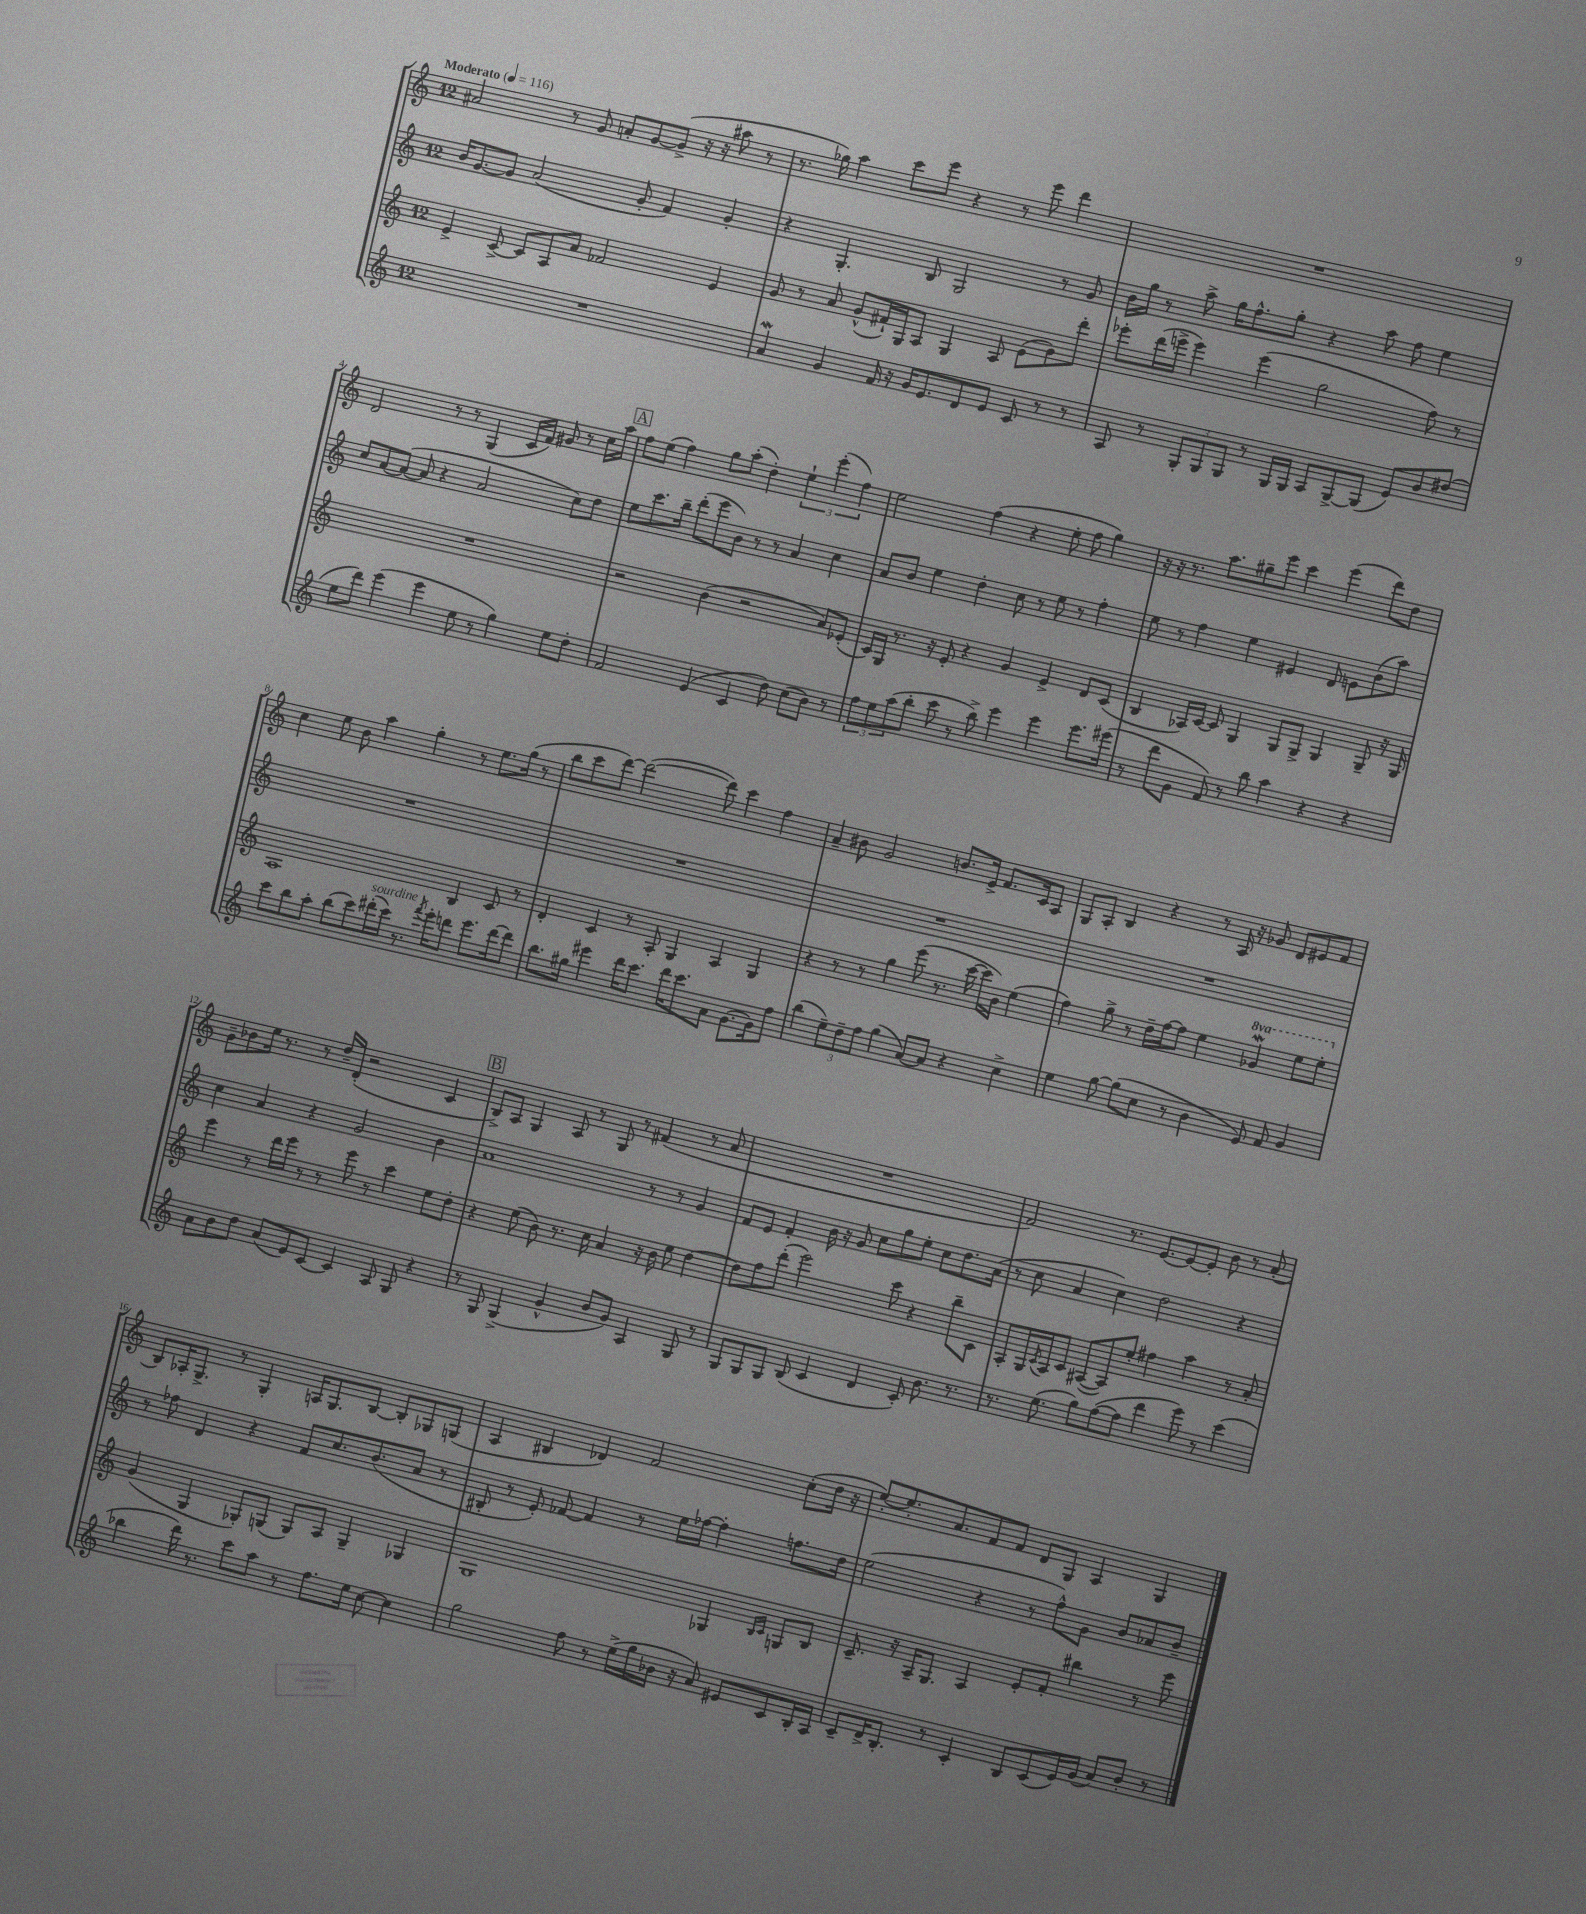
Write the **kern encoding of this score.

**kern	**kern	**kern	**kern
*part4	*part3	*part2	*part1
*staff4	*staff3	*staff2	*staff1
*clefG2	*clefG2	*clefG2	*clefG2
*k[]	*k[]	*k[]	*k[]
*M12/8	*M12/8	*M12/8	*M12/8
*MM116	*MM116	*MM116	*MM116
=1	=1	=1	=1
!	!	!	!LO:TX:a:B:t=Moderato
1.r	4e^/	16b/KL	2a#X/
.	.	[8.g/	.
.	[8c^/	8g/J]	.
.	8c/L]	(2a/	.
.	8A/	.	8r
.	8a/J	.	8g/
.	2f-X/	.	8an'/L
.	.	8g'/	[8g/
.	.	4f/)	(8g^/J]
.	.	.	16r
.	.	.	16r
.	4e/	4g'/	8aa#X\
.	.	.	8r
=2	=2	=2	=2
4aW/	8g/	4r	8.r
.	8r	.	.
.	.	.	16gg-X\)
4g/	8a/	4.G'/	4aa\
.	(8g^^/L	.	.
16f/	16f#X`/L)	.	8ccc\L
16r	16G/J	.	.
16g/KL	8A/J	8B/	8eee\J
8.e/	.	.	.
.	4G/	2G/	4r
8d/	.	.	.
8e/J	8A/	.	8r
8c/	(8e\L	.	8eee\
8r	8g\)	8r	4ddd\
8r	8ddd'\J	8g/	.
=3	=3	=3	=3
8A/	8eee-X'\L	16b\LL	1.r
.	.	16gg\JJ	.
8r	(16ddd\L	8r	.
.	16eeen^\JJ	.	.
12G'/L	4eee\)	8aa^\	.
12G/	.	.	.
.	.	16gg\KL	.
12G/J	.	.	.
.	.	8.ff^^\	.
8r	(4eee\	.	.
16G/LL	.	8gg'\J	.
16G/JJ	.	.	.
8A/L	2gg\	4r	.
[8G^/	.	.	.
(8G/J]	.	8aa\	.
8e/L)	.	8ff\	.
8b/	8ff\)	4ee\	.
(8dd#X/J	8r	.	.
!!LO:LB:g=z
=4	=4	=4	=4
8ee\L	1.r	8cc/L	2d/
8ddd\J)	.	[8a/	.
(4eee\	.	(8a/J_	.
.	.	8a/]	.
4eee\	.	4r	8r
.	.	.	8r
8ee\	.	2a/	(4G/
8r	.	.	.
4gg\)	.	.	16c/LL
.	.	.	16f/JJ)
.	.	.	8g#X/
8ee\L	.	8cc\L)	8r
8dd'\J	.	8dd\J	16cc\LL
.	.	.	16aa\JJ
!!LO:REH:place=s1:t=A
=5	=5	=5	=5
2f/	2r	8ee\L	8ff\L
.	.	8.ccc\	(8ee\J
.	.	.	4ff\)
.	.	16bb~\Jk	.
.	.	(8ddd'\L	.
(4e/	(4b\	8eee\	8gg\L
.	.	8b\J)	(8aa'\J
4c/	2r	8r	4dd'\)
.	.	8r	.
8dd\)	.	4a/	6ee`\
(8cc\L	.	.	.
.	.	.	(6eee'\
8b\J)	8a/L)	4cc\	.
.	.	.	6ff\)
8r	(8e-X'/J	.	.
=6	=6	=6	=6
12ff\L	16c/LL)	8a/L	2ee\
.	16G/JJ	.	.
12ee\	.	.	.
.	8.r	8b/J	.
(12aa\	.	.	.
8bb'\J	.	4ee\	.
.	16r	.	.
8ccc\	8e'/	.	.
8r	4r	4dd'\	(4ff\
8bb^\)	.	.	.
4eee\	4g/	8cc\	4r
.	.	8r	.
4eee\	4e^/	8ee\	8ee'\
.	.	8r	8ff\
8.eee\L	8d/L	4ff'\	4gg\)
.	(8c/J	.	.
(16eee#X\Jk	.	.	.
=7	=7	=7	=7
8r	4B/	8ee\	16r
.	.	.	16r
8ddd\L	.	8r	8.r
8g\J	16A-X/LL)	4ff\	.
.	[16c/JJ	.	8.aa\L
8f/)	8c/]	.	.
8r	4G/	4ee\	8gg#X~\
8bb\	.	.	8eee\J
4aa\	8G/L	4e#X/	4ccc\
.	8G^/J	.	.
4r	4G/	8d/	(4eee\
.	.	8en\L	.
4r	8G~/	(8b\	8ddd\L)
.	16r	8aa\J)	8dd\J
.	16G/	.	.
!!LO:LB:g=z
=8	=8	=8	=8
8ccc\L	1A	1.r	4cc\
8bb\	.	.	.
8aa'\J	.	.	8ee\
(8bb\L	.	.	8b\
8ccc\)	.	.	4aa\
!LO:TX:a:i:t=sourdine	!	!	!
(16ddd#X'\L	.	.	.
16ccc\JJ)	.	.	.
8.r	.	.	4gg'\
8qfff/	.	.	.
16eee'\KL	.	.	.
8dddn\J	4B/	.	8r
8.eee\L	.	.	8.ee\L
.	8c/	.	.
[16ddd\k	.	.	(16gg\Jk
8ddd\J]	8r	.	8r
=9	=9	=9	=9
8.bb\L	4d'/	1.r	8bb\L
.	.	.	8ccc\
16gg#X\Jk	.	.	.
4eee#X\	4c/	.	[8ddd\J)
.	.	.	(2ddd\_
16ddd\KL	8r	.	.
8.ccc\J	.	.	.
.	8A'/	.	.
16ddd\KL	4G/	.	.
8.ccc\	.	.	.
.	.	.	8ddd\])
8a\J	4A/	.	4ccc\
[8.g\L	.	.	.
.	4G/	.	4ff\
16g\k]	.	.	.
8ff\J	.	.	.
=10	=10	=10	=10
(4bb\	4r	1.r	4a~/
12ee~\L)	8r	.	8b#X\
12dd~\	.	.	.
.	8r	.	2g/
12ff\J	.	.	.
(4gg\	4gg\	.	.
[8a/L)	(8eee\	.	.
8a/J]	8.r	.	8.bn/L
4r	.	.	.
.	[16ccc\	.	16e^/Jk
.	16ccc\LL]	.	8.f/L
.	16b\JJ)	.	.
4cc^\	(4ee\	.	.
.	.	.	16c/k
.	.	.	8A/J
=11	=11	=11	=11
4ee\	4ff\)	1.r	8G/L
.	.	.	8A'/J
[8gg\	8gg^\	.	4B/
(8gg\L]	8r	.	.
8cc\J	16dd~\LL	.	4r
.	[16ff\J	.	.
8r	8ff\J]	.	.
4b\	4ee\	.	8r
.	.	.	16A/
.	.	.	16r
*	*8va	*	*
8e/)	4gg-Xw/	.	8g-X/
8f/	.	.	8d/L
4g/	8eee\L	.	8e#X/
.	8eee'\J	.	8f/J
!!LO:LB:g=z
=12	=12	=12	=12
*	*X8va	*	*
8a\L	4eee\	4cc\	8g~\L
8b\	.	.	8b-X\
8dd\J	8r	4a/	16ee\Jk
.	.	.	8.r
(8a/L	16ddd\LL	.	.
.	16eee\JJ	.	.
8e/)	8r	4r	8r
[8c/J	8r	.	16dd~/LL
.	.	.	(16d'/JJ
4c/]	8eee\	2g/	2r
.	8r	.	.
8A/	4ccc\	.	.
8G/	.	.	.
4r	8ee\L	4b\	4c/
.	8dd'\J	.	.
!!LO:REH:place=s1:t=B
=13	=13	=13	=13
8r	4r	1a	8B^/L)
8G/	.	.	8A/J
(4G^/	(8ee\	.	4G/
.	8b\)	.	.
4g^^/	8.r	.	8A/
.	.	.	8r
.	16cc\	.	.
8b/L	4a/	.	8G/
8g/J)	.	.	8r
4A/	16r	8r	(4f#X/
.	16b\	.	.
.	8ee\	8r	.
8G/	[4dd\	4g/	8r
8r	.	.	8a/
=14	=14	=14	=14
8G/L	8dd\L]	8f/L	1.r
8G/	8ff\	8e/J	.
8G/J	(8ddd'\J	4f'/	.
(8B/	2eee\)	.	.
4c/	.	16b\	.
.	.	16r	.
.	.	8g/	.
4d/	.	8cc\L	.
.	8ccc\	8gg\	.
8c'/)	4r	8ee'\J	.
8.b\	.	8cc\L	.
.	8bb~\L	8.dd\	.
8.r	.	.	.
.	8c\J	.	.
.	.	(16a\Jk	.
=15	=15	=15	=15
8.r	8A'/L	8r	2f/)
.	16G/L	8cc\	.
.	8qc/	.	.
(8.ee\	16A/J	.	.
.	8c/J	4a/	.
8gg\L)	([8A#X/L	.	.
([8ff\	8A#/])	4cc\)	8.r
8ff\J]	8ee'/J	.	.
.	.	.	[8.e/L
4ddd\	4ff#X\	2dd\	.
.	.	.	8e/_
8eee\)	4aa\	.	8e'/J]
8r	.	.	8b\
(4ccc\	8r	4r	8r
.	8a'/	.	(8a'/
!!LO:LB:g=z
=16	=16	=16	=16
4bb-X\	(4g/	8r	8B/L)
.	.	8ff-X\	16A-X'/K
.	.	.	8.G^/J
16ddd\)	4G/	4d/	.
8.r	.	.	.
.	.	.	8r
8ccc\L	8G-X'/L)	4r	4G'/
8aa\J	(8Gn/J	.	.
8r	8G/L)	8f/L	16An/KL
.	.	.	8.G/
8.ff\L	8A/J	8.cc/	.
.	4G~/	.	[8B/J
16ee\Jk	.	(8.b/	.
[8cc\	.	.	8B'/L]
4cc\]	4G-X/	8a/J	8G-X/
.	.	8r	(8Gn/J
=17	=17	=17	=17
2gg\	1G	8B#X'/	4A/
.	.	8r	.
.	.	8e'/)	4B#X/
.	.	[8f-X/	.
8ff\	.	4f-/]	4d-X/)
8r	.	.	.
(16ee^\LL	.	8r	2f/
16gg\	.	.	.
16b-X\JJ	.	16ee\LL	.
16r	.	[16ff-X\JJ	.
8a/)	4G-X/	4ff-'\]	.
8e#X/L	.	.	.
.	16qqB/LL	.	.
.	16qqc/JJ	.	.
8c/	8Gn/L	8.ffn\L	(8cc'\L
16B'/L	8B/J	.	16dd\Jk
16A/JJ	.	16dd\Jk	16r
=18	=18	=18	=18
8c~/L	8.c~/	(2ee\	[8ee'/L)
16d^/K	.	.	8.ee'/]
8.B'/J	16r	.	.
.	16A~/KL	.	.
.	8.G/J	.	8.a/
8r	.	.	.
4c'/	4A/	4r	8f/
.	.	.	8f/J
8B/L	8e'/L	8r	8d/L
(8c/	8f'/J	8ff^^\L)	8G/J
16e/L)	4bb#X\	8g\J	4A/
(16g/JJ	.	.	.
8a/L)	.	8b/L	.
8b'/J	8r	8a-X/	4G/
8r	8eee\	8b~/J	.
==	==	==	==
*-	*-	*-	*-
